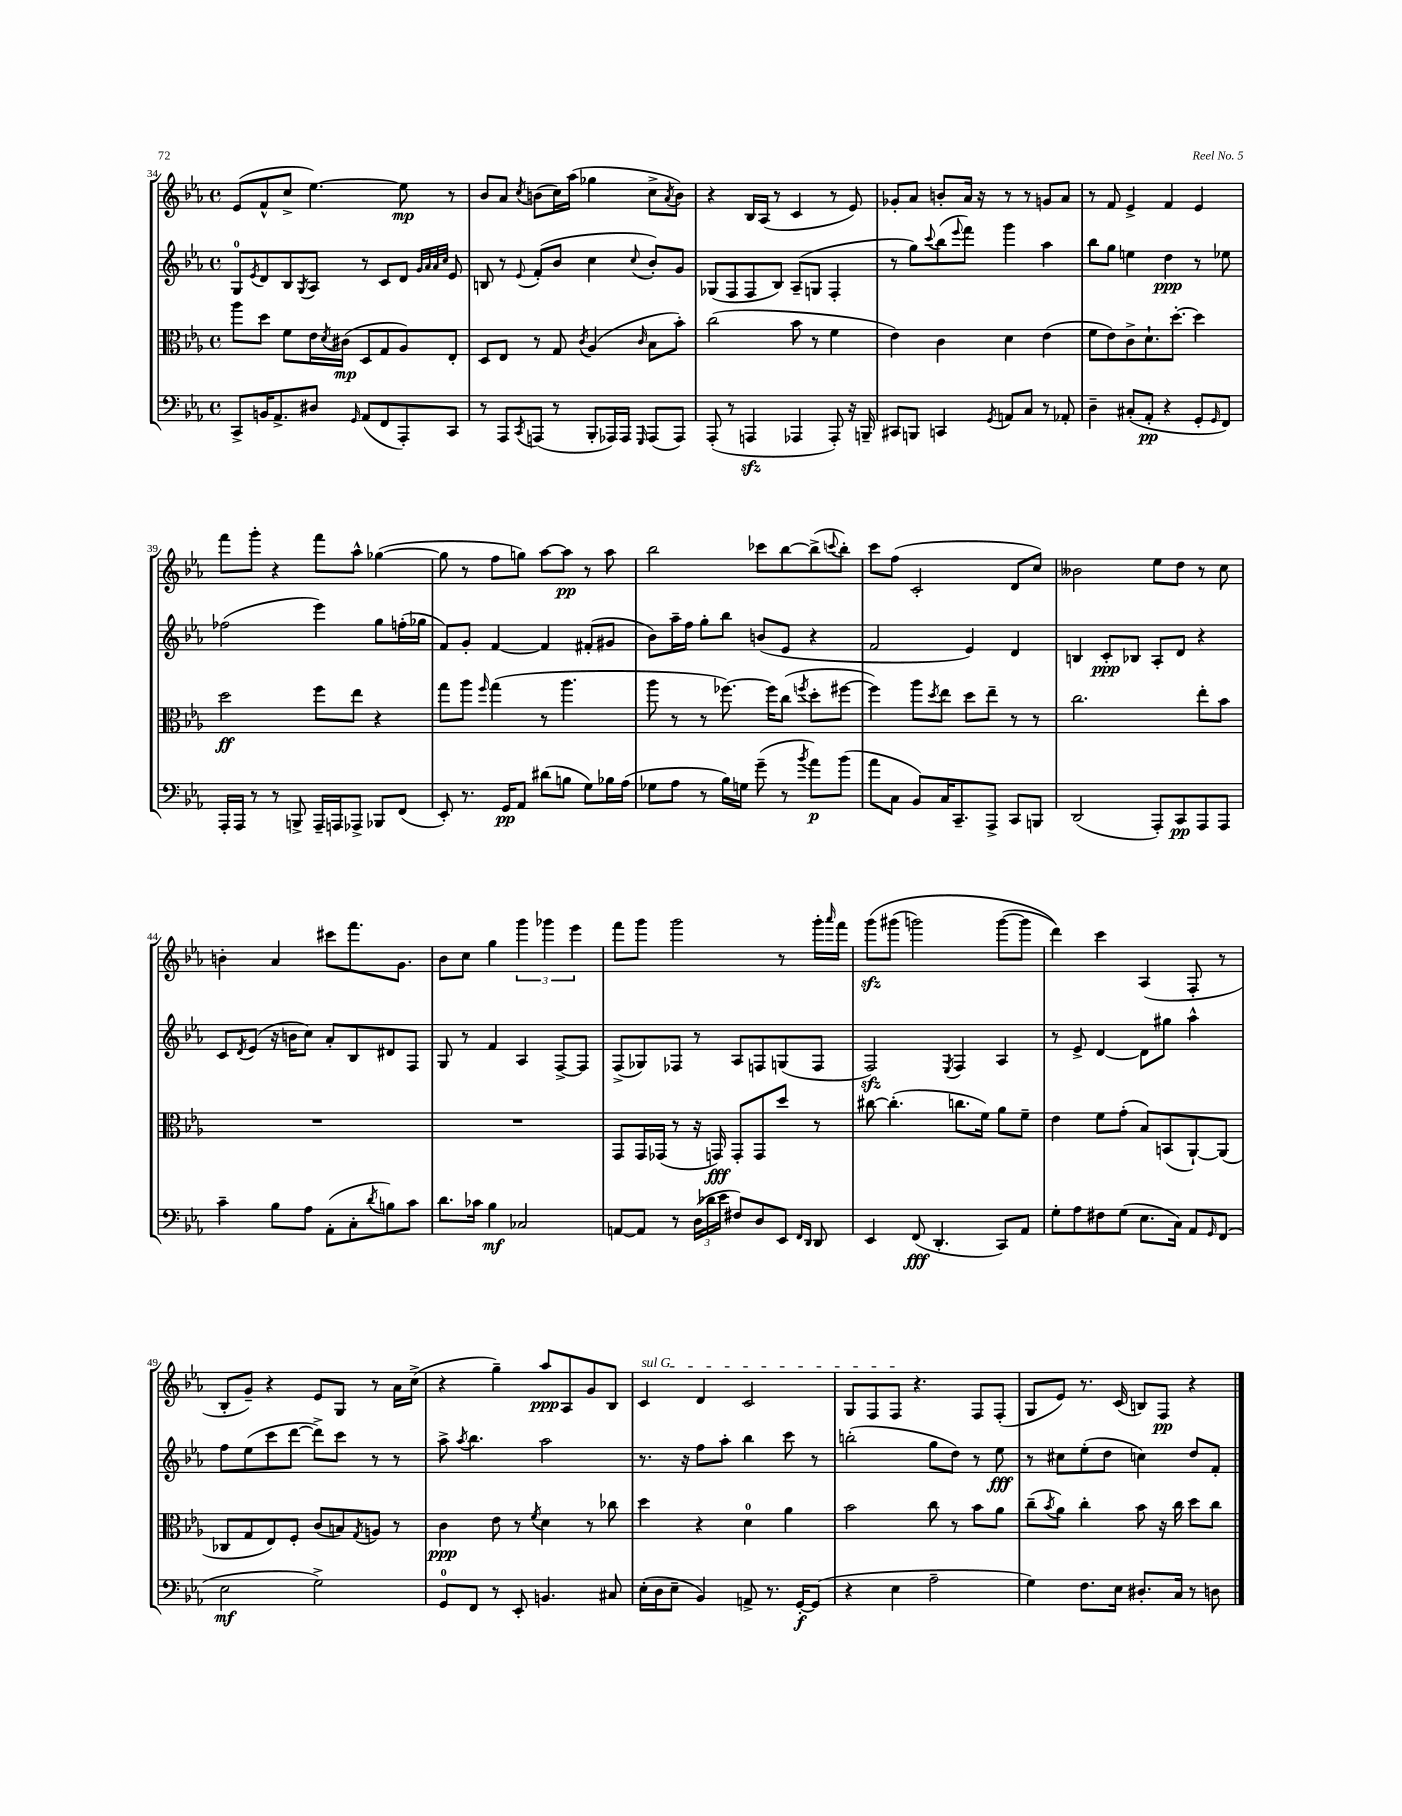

**kern	**kern	**kern	**kern
*staff4	*staff3	*staff2	*staff1
*clefF4	*clefC3	*clefG2	*clefG2
*k[b-e-a-]	*k[b-e-a-]	*k[b-e-a-]	*k[b-e-a-]
*M4/4	*M4/4	*M4/4	*M4/4
*met(c)	*met(c)	*met(c)	*met(c)
8CC^	8aa-	8G	(8e-
.	.	8qe-	.
16BB	8dd	8d	8f^^
8.AA-^	.	.	.
.	8f	8B-	8cc^
.	.	8qG	.
8D#	16e-	8A-	[4.ee-)
.	8qd	.	.
.	(16c#	.	.
16qqGG	.	.	.
(8AA-	8D	8r	.
8FF	8G	8c	.
8AAA-')	8A-)	8d	8ee-]
.	.	32qqg	.
.	.	32qqa-	.
.	.	32qqa-	.
.	.	32qqcc	.
8CC	8E-'	8e-	8r
=	=	=	=
8r	8D	8B	8b-
8AAA-	8E-	8r	8a-
8qCC	.	8qqe-	8qcc
(8AAA	8r	(8f'	(8b
8r	8G	8b-	16cc)
.	.	.	(16aa-
.	8qc	.	.
8BBB-'	(4A-	4cc	4gg-
16AAA-)	.	.	.
16AAA-	.	.	.
16qqGGG	16qqc	8qqcc	.
(8AAA-	8B-	8b-')	8cc^
.	.	.	8qa-
8AAA-)	8b-')	8g	8b)
=	=	=	=
(8AAA-'	(2cc	(8G-	4r
8r	.	8F	.
4AAA	.	8F	16B-
.	.	.	(16A-
.	.	8B-)	8r
4AAA-	8b-	(8A-~	4c
.	8r	8G	.
8AAA-')	4f	4F'	8r
16r	.	.	8e-)
16BBB~	.	.	.
=	=	=	=
8CC#	4e-)	8r	8g-'
8BBB	.	8gg)	8a-
.	.	8qqccc	.
4CC	4c	(8bb-	8b'
.	.	8qqeee-	.
.	.	8fff)	16a-
.	.	.	16r
8qGG	.	.	.
8AA	4d	4ggg	8r
8C	.	.	8r
8r	(4e-	4aa-	8g
8AA-'	.	.	8a-
=	=	=	=
4D~	8f	8bb-	8r
.	8e-)	8gg	8f
(8C#'	8c^	4ee	4e-^
8AA-'	8.d`	.	.
4r	.	4dd	4f
.	[8.dd'	.	.
8GG'	4dd]	8r	4e-
16qqGG	.	.	.
8FF)	.	8ee-	.
=	=	=	=
16AAA-'	2dd	(2ff-	8fff
16AAA-	.	.	.
8r	.	.	8ggg'
8r	.	.	4r
8BBB^	.	.	.
16AAA-~	8ff	4eee-)	8fff
16AAA	.	.	.
8AAA-^	8ee-	.	8aa-^^
8BBB-	4r	8gg	([4gg-
(8FF	.	(16ff'	.
.	.	16gg-	.
=	=	=	=
8EE-')	8gg	8f)	8gg-]
8.r	8aa-	8g'	8r
.	16qqff	.	.
.	(4gg	[4f	8ff
16GG	.	.	.
8AA-	.	.	8gg)
(8d#	8r	4f]	[8aa-
8B	4.aa-	.	8aa-]
8G)	.	(8f#'	8r
16B-	.	8g#	8aa-
(16A-	.	.	.
=	=	=	=
8G-	8aa-	8b-)	2bb-
8A-	8r	16aa-~	.
.	.	16ff	.
8r	8r	8gg'	.
16B-)	[8.ff-)	8bb-	.
16G	.	.	.
(8g~	.	(8b	8ccc-
.	16ff-]	.	.
8r	(8cc	8e-	[8bb-
8qb-	8qff	.	.
8a-)	8dd'	4r	(8bb-^]
.	.	.	8qqccc
(8b-	[8ff#	.	8bb-')
=	=	=	=
8a-	4ff#])	2f	8ccc
8C	.	.	(8ff
8BB-)	8aa-	.	2c'
.	8qdd	.	.
16C	8ee-	.	.
8.CC~	.	.	.
.	8dd	4e-)	.
8AAA-^	8ee-~	.	.
8CC	8r	4d	8d
8BBB	8r	.	8cc)
=	=	=	=
(2DD	2.cc	4B	2b--
.	.	8c'	.
.	.	8B-	.
8AAA-')	.	8A-'	8ee-
8CC	.	8d	8dd
8AAA-	8ee-'	4r	8r
8AAA-	8b-	.	8cc
=	=	=	=
4c~	1r	8c	4b'
.	.	8qd	.
.	.	(8e-	.
8B-	.	16r	4a-
.	.	16b	.
8A-	.	8cc)	.
(8AA-'	.	8a-'	8ccc#
8C'	.	8B-	8.fff
8qd	.	.	.
8B)	.	8d#	.
.	.	.	8.g
8c	.	8F	.
=	=	=	=
8.d	1r	8G	8b-
.	.	8r	8cc
16c-	.	.	.
4B-	.	4f	4gg
2C-	.	4A-	6ggg
.	.	.	6ggg-
.	.	[8F^	.
.	.	.	6eee-
.	.	8F]	.
=	=	=	=
[8AA	8GG	(8F^	8fff
8AA]	16GG	8G-)	8ggg
.	(16GG-	.	.
8r	8r	8F-	2ggg
(24D	16r	8r	.
24d-	.	.	.
.	16GG)	.	.
24e-	.	.	.
8F#)	8GG'	8A-	.
8D	8GG	8F	.
8EE-	8dd	(8G	8r
16qqFF	.	.	.
16qqDD	.	.	.
8DD	8r	8F	16ggg'
.	.	.	16qqaaa-
.	.	.	16fff
=	=	=	=
4EE-	[8cc#	2F)	&(8ggg
.	(4.cc#']	.	(8ggg#
(8FF	.	.	2ggg)
4.DD'	.	.	.
.	.	8qE-	.
.	8.cc	4F	.
.	16f)	.	.
8CC)	8a-	4A-	([8ggg
8AA-	8f~	.	8ggg]
=	=	=	=
8G'	4e-	8r	4ddd)&)
8A-	.	8e-^	.
8F#	8f	[4d	4ccc
(8G	(8g'	.	.
8.E-	8B-)	8d]	(4A-
.	(8BB	8gg#	.
16C)	.	.	.
8AA-	[8AA-`)	4aa-^^	8F'
16qqGG	.	.	.
(8FF	(8AA-]	.	8r
=	=	=	=
2E-	8C-	8ff	8B-'
.	8G	(8ee-	8g~)
.	8E-)	8ccc	4r
.	8F'	[8ddd	.
2G^)	(8c	8ddd^])	8e-
.	8B)	8ccc	8G
.	8qG	.	.
.	8A	8r	8r
.	8r	8r	16a-
.	.	.	(16cc^
=	=	=	=
8GG	4c	8aa-^	4r
.	.	8qaa-	.
8FF	.	4.bb-	.
8r	8e-	.	4gg~)
8EE-'	8r	.	.
.	8qf	.	.
4.BB	4d	2aa-	8aa-
.	.	.	8A-
.	8r	.	8g
8C#	8cc-	.	8B-
=	=	=	=
(16E-'	4dd	8.r	4c
16D	.	.	.
8E-~	.	.	.
.	.	16r	.
4BB-)	4r	8ff	4d
.	.	8aa-'	.
8AA^	4d	4bb-	2c
8.r	.	.	.
.	4a-	8ccc	.
[16GG'	.	.	.
(8GG]	.	8r	.
=	=	=	=
4r	2b-	(2bb'	8G
.	.	.	8F
4E-	.	.	8F
.	.	.	4.r
2A-~	8cc	8gg	.
.	8r	8dd)	.
.	8b-	8r	8F
.	8a-	8ee-	(8F'
=	=	=	=
4G)	(8cc~	8r	8G
.	8qb-	.	.
.	8a-)	8cc#	8e-)
8.F	4cc'	(8ee-'	8.r
.	.	8dd	.
16E-	.	.	(16c
8.D#'	8b-	4cc)	8B)
.	16r	.	8F
16C	16cc	.	.
8r	8dd	8dd	4r
8D	8cc	8f'	.
==	==	==	==
*-	*-	*-	*-
